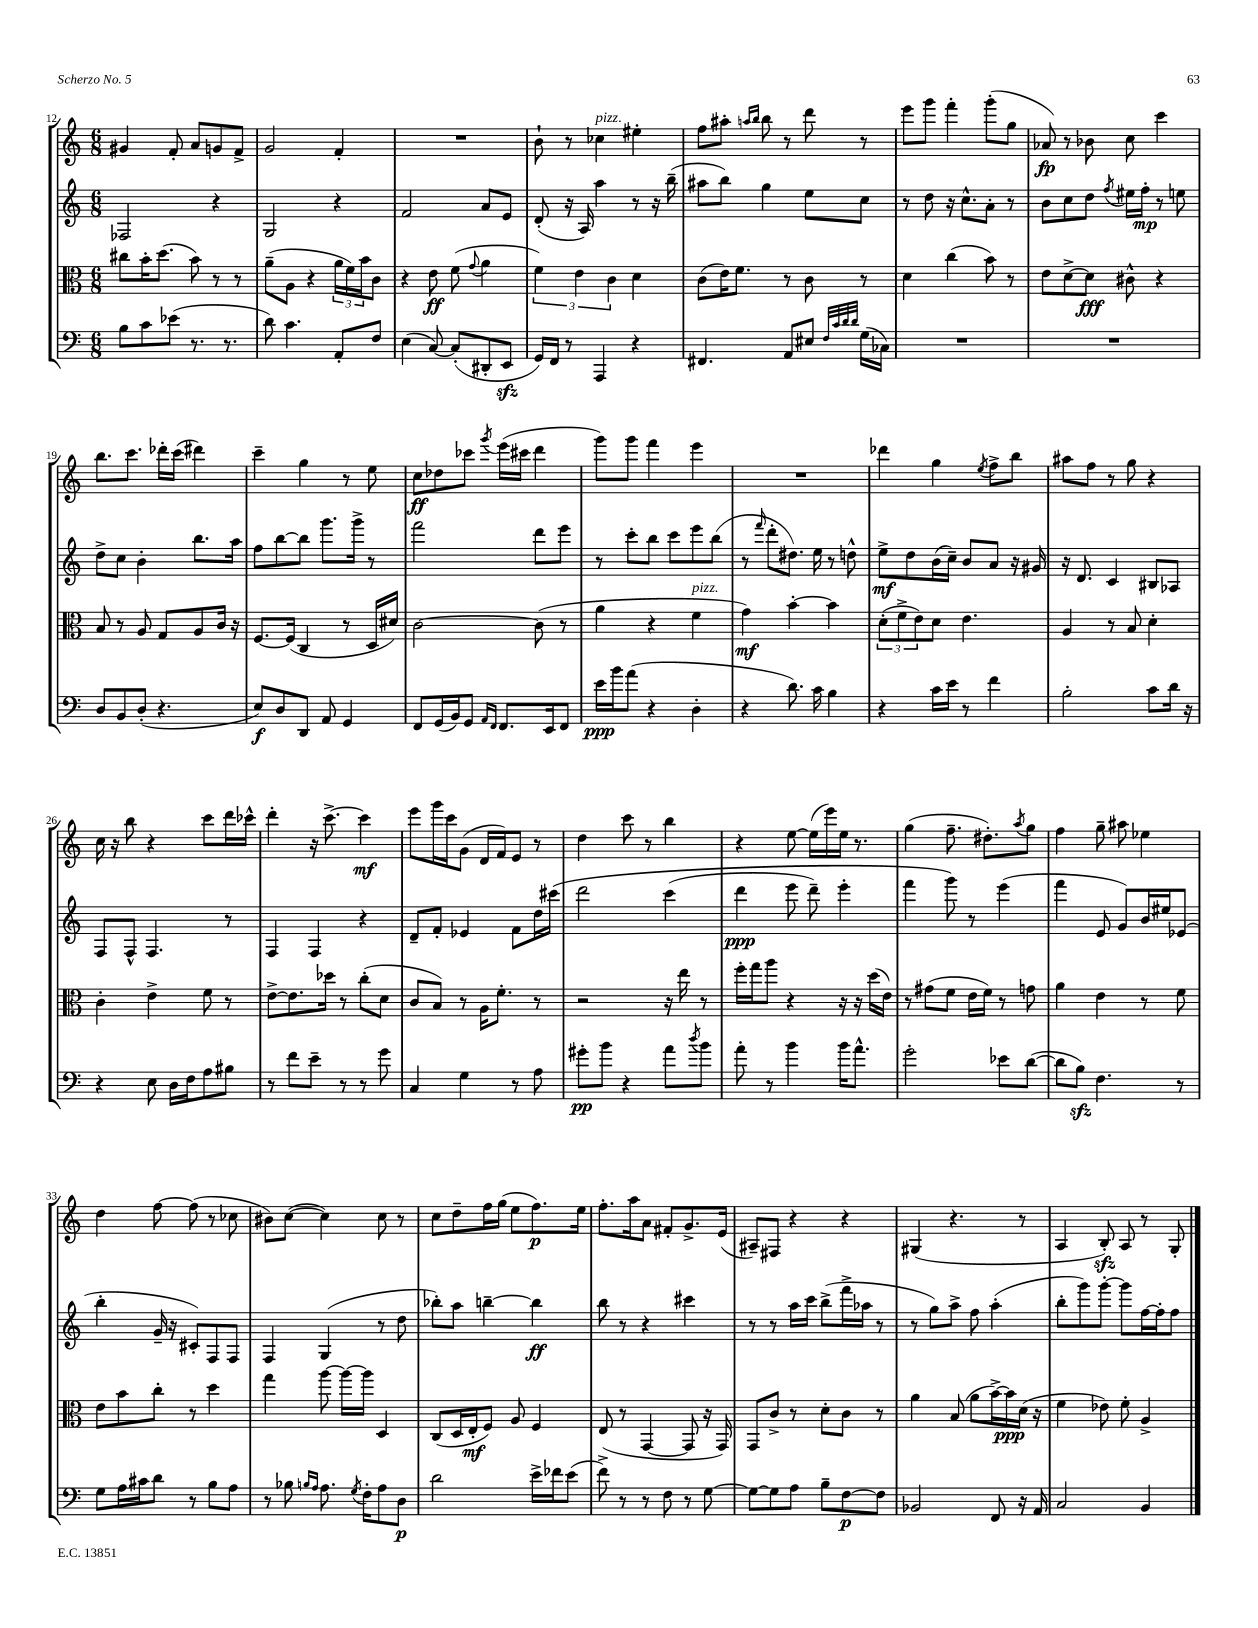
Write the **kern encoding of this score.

**kern	**dynam	**kern	**dynam	**kern	**dynam	**kern	**dynam
*part4	*part4	*part3	*part3	*part2	*part2	*part1	*part1
*staff4	*staff4	*staff3	*staff3	*staff2	*staff2	*staff1	*staff1
*clefF4	*	*clefC3	*	*clefG2	*	*clefG2	*
*k[]	*	*k[]	*	*k[]	*	*k[]	*
*M6/8	*	*M6/8	*	*M6/8	*	*M6/8	*
=12	=12	=12	=12	=12	=12	=12	=12
8B\L	.	8cc#X\L	.	2F-X/	.	4g#X/	.
8c\	.	16b'\K	.	.	.	.	.
.	.	(8.dd\J	.	.	.	.	.
(8e-X\J	.	.	.	.	.	8f'/	.
8.r	.	8b\)	.	.	.	8a/L	.
.	.	8r	.	4r	.	8gn/	.
8.r	.	.	.	.	.	.	.
.	.	8r	.	.	.	8f^/J	.
=13	=13	=13	=13	=13	=13	=13	=13
8d\)	.	(8a~\L	.	2G/	.	2g/	.
4.c\	.	8A\J	.	.	.	.	.
.	.	4r	.	.	.	.	.
8AA'/L	.	24a\LL	.	4r	.	4f'/	.
.	.	24f\)	.	.	.	.	.
.	.	24b\J	.	.	.	.	.
8F/J	.	8c\J	.	.	.	.	.
=14	=14	=14	=14	=14	=14	=14	=14
(4E\	.	4r	.	2f/	.	2.r	.
[8C/)	.	8e\	ff	.	.	.	.
(8C'/L]	.	(8f\	.	.	.	.	.
.	.	8qqg/	.	.	.	.	.
8DD#X'/	.	4a\	.	8a/L	.	.	.
8EEzz/J	.	.	.	8e/J	.	.	.
=15	=15	=15	=15	=15	=15	=15	=15
16GG/LL)	.	6f\)	.	(8d'/	.	8b`\	.
16FF/JJ	.	.	.	.	.	.	.
8r	.	.	.	16r	.	8r	.
.	.	6e\	.	.	.	.	.
.	.	.	.	16A/)	.	.	.
!	!	!	!	!	!	!LO:TX:a:i:t=pizz.	!
4AAA/	.	.	.	4aa\	.	4cc-X\	.
.	.	6c\	.	.	.	.	.
4r	.	4d\	.	8r	.	4ee#X'\	.
.	.	.	.	16r	.	.	.
.	.	.	.	(16bb~\	.	.	.
=16	=16	=16	=16	=16	=16	=16	=16
4.FF#X/	.	(8c\L	.	8aa#X\L	.	8ff\L	.
.	.	16e\K)	.	8bb\J)	.	8aa#X'\J	.
.	.	8.f\J	.	.	.	.	.
.	.	.	.	.	.	16qqaan/LL	.
.	.	.	.	.	.	16qqbb/JJ	.
.	.	.	.	4gg\	.	8bb\	.
8AA/L	.	8r	.	.	.	8r	.
8E#X/J	.	8c\	.	8ee\L	.	8ddd\	.
32qqF/LLL	.	.	.	.	.	.	.
32qqc/	.	.	.	.	.	.	.
32qqd/	.	.	.	.	.	.	.
32qqd/JJJ	.	.	.	.	.	.	.
(16G\LL	.	8r	.	8cc\J	.	8r	.
16C-X\JJ)	.	.	.	.	.	.	.
=17	=17	=17	=17	=17	=17	=17	=17
2.r	.	4d\	.	8r	.	8eee\L	.
.	.	.	.	8dd\	.	8ggg\J	.
.	.	(4cc\	.	16r	.	4fff'\	.
.	.	.	.	8.cc^^\L	.	.	.
.	.	8b\)	.	8a'\J	.	(8ggg'\L	.
.	.	8r	.	8r	.	8gg\J	.
=18	=18	=18	=18	=18	=18	=18	=18
2.r	.	8e\L	.	8b\L	.	8a-X/)	fp
.	.	[8d^\	.	8cc\	.	8r	.
.	.	8d\J]	fff	8dd\J	.	8b-X\	.
.	.	.	.	8qff/	.	.	.
.	.	8c#X^^\	.	16ee#X\LL	.	8cc\	.
.	.	.	.	16ff'\JJ	mp	.	.
.	.	4r	.	8r	.	4ccc\	.
.	.	.	.	8een\	.	.	.
!!LO:LB:g=z
=19	=19	=19	=19	=19	=19	=19	=19
8D/L	.	8B/	.	8dd^\L	.	8.bb\L	.
8BB/	.	8r	.	8cc\J	.	.	.
.	.	.	.	.	.	8.ccc\J	.
(8D'/J	.	8A/	.	4b'\	.	.	.
4.r	.	8G/L	.	.	.	16ddd-X'\LL	.
.	.	.	.	.	.	(16ccc\JJ	.
.	.	8A/	.	8.bb\L	.	4ddd#X\)	.
.	.	16c/Jk	.	.	.	.	.
.	.	16r	.	16aa\Jk	.	.	.
=20	=20	=20	=20	=20	=20	=20	=20
8E/L)	f	[8.F/L	.	8ff\L	.	4ccc~\	.
8D/	.	.	.	[8bb\	.	.	.
.	.	(16F/Jk]	.	.	.	.	.
8DD/J	.	4C/	.	8bb\J]	.	4gg\	.
8AA/	.	.	.	8.ggg\L	.	.	.
4GG/	.	8r	.	.	.	8r	.
.	.	.	.	16ggg^\Jk	.	.	.
.	.	16D/LL	.	8r	.	8ee\	.
.	.	16d#X/JJ)	.	.	.	.	.
=21	=21	=21	=21	=21	=21	=21	=21
8FF/L	.	[2c\	.	2fff\	.	8cc\L	ff
(16GG/L	.	.	.	.	.	8dd-X\	.
16BB/J)	.	.	.	.	.	.	.
8GG/J	.	.	.	.	.	8ccc-X\J	.
16qqAA/LL	.	.	.	.	.	.	.
16qqFF/JJ	.	.	.	.	.	8qggg/	.
8.FF/L	.	.	.	.	.	(16eee\LL	.
.	.	.	.	.	.	16ccc#X\JJ	.
.	.	(8c\]	.	8ddd\L	.	4ddd\	.
16EE/k	.	.	.	.	.	.	.
8FF/J	.	8r	.	8eee\J	.	.	.
=22	=22	=22	=22	=22	=22	=22	=22
16e\LL	ppp	4a\	.	8r	.	8ggg\L)	.
16b\J	.	.	.	.	.	.	.
(8a\J	.	.	.	8ccc'\L	.	8ggg\J	.
4r	.	4r	.	8bb\J	.	4fff\	.
.	.	.	.	8ccc\L	.	.	.
!	!	!LO:TX:a:i:t=pizz.	!	!	!	!	!
4D'\	.	4f\	.	8eee\	.	4eee\	.
.	.	.	.	(8bb\J	.	.	.
=23	=23	=23	=23	=23	=23	=23	=23
4r	.	4g\)	mf	8r	.	2.r	.
.	.	.	.	16qqfff/	.	.	.
.	.	.	.	8ddd'\L	.	.	.
8.d\)	.	[4b'\	.	8.dd#X\J)	.	.	.
16c\	.	.	.	16ee\	.	.	.
4B\	.	4b\]	.	8r	.	.	.
.	.	.	.	8ddn^^\	.	.	.
=24	=24	=24	=24	=24	=24	=24	=24
4r	.	(12d'\L	.	8ee^\L	mf	4ddd-X\	.
.	.	12f^\	.	.	.	.	.
.	.	.	.	8dd\	.	.	.
.	.	12e\)	.	.	.	.	.
16c\LL	.	8d\J	.	(16b\L	.	4gg\	.
16e\JJ	.	.	.	16cc~\JJ)	.	.	.
8r	.	4.e\	.	8b/L	.	.	.
.	.	.	.	.	.	8qee/	.
4f\	.	.	.	8a/J	.	8ff^\L	.
.	.	.	.	16r	.	8bb\J	.
.	.	.	.	16g#X/	.	.	.
=25	=25	=25	=25	=25	=25	=25	=25
2B'\	.	4A/	.	16r	.	8aa#X\L	.
.	.	.	.	8.d/	.	.	.
.	.	.	.	.	.	8ff\J	.
.	.	8r	.	4c/	.	8r	.
.	.	8B/	.	.	.	8gg\	.
8c\L	.	4d'\	.	8B#X/L	.	4r	.
16d\Jk	.	.	.	8A-X/J	.	.	.
16r	.	.	.	.	.	.	.
!!LO:LB:g=z
=26	=26	=26	=26	=26	=26	=26	=26
4r	.	4c'\	.	8F/L	.	16cc\	.
.	.	.	.	.	.	16r	.
.	.	.	.	8F^^/J	.	8bb\	.
8E\	.	4e^\	.	4.F/	.	4r	.
16D\LL	.	.	.	.	.	.	.
16F\J	.	.	.	.	.	.	.
8A\	.	8f\	.	.	.	8ccc\L	.
8B#X\J	.	8r	.	8r	.	16ddd\L	.
.	.	.	.	.	.	16ccc-X^^\JJ	.
=27	=27	=27	=27	=27	=27	=27	=27
8r	.	[8e^\L	.	4F/	.	4ddd'\	.
8f\L	.	8.e\]	.	.	.	.	.
8e~\J	.	.	.	4F/	.	16r	.
.	.	16dd-X\Jk	.	.	.	[8.ccc^\	.
8r	.	8r	.	.	.	.	.
8r	.	(8cc'\L	.	4r	.	4ccc\]	mf
8g\	.	8d\J	.	.	.	.	.
=28	=28	=28	=28	=28	=28	=28	=28
4C/	.	8c/L	.	8d~/L	.	8eee\L	.
.	.	8B/J)	.	8f'/J	.	16ggg\L	.
.	.	.	.	.	.	16ccc\J	.
4G\	.	8r	.	4e-X/	.	(8g\J	.
.	.	16A\KL	.	.	.	16d/LL	.
.	.	8.f'\J	.	.	.	16f/J)	.
8r	.	.	.	8f\L	.	8e/J	.
8A\	.	8r	.	16dd\L	.	8r	.
.	.	.	.	(16ccc#X\JJ	.	.	.
=29	=29	=29	=29	=29	=29	=29	=29
8g#X'\L	pp	2r	.	2ddd\	.	4dd\	.
8b\J	.	.	.	.	.	.	.
4r	.	.	.	.	.	8ccc\	.
.	.	.	.	.	.	8r	.
8a\L	.	16r	.	(4ccc\	.	4bb\	.
.	.	16ee\	.	.	.	.	.
8qdd/	.	.	.	.	.	.	.
8b\J	.	8r	.	.	.	.	.
=30	=30	=30	=30	=30	=30	=30	=30
8a'\	.	16ff'\LL	.	4ddd\	ppp	4r	.
.	.	16gg\J	.	.	.	.	.
8r	.	8aa\J	.	.	.	.	.
4b\	.	4r	.	8eee\	.	[8ee\	.
.	.	.	.	8ddd~\)	.	(16ee\LL]	.
.	.	.	.	.	.	16eee\)	.
16b\KL	.	16r	.	4eee'\	.	16ee\JJ	.
8.a^^\J	.	16r	.	.	.	8.r	.
.	.	(16dd\LL	.	.	.	.	.
.	.	16e\JJ)	.	.	.	.	.
=31	=31	=31	=31	=31	=31	=31	=31
2g'\	.	8r	.	4fff\	.	(4gg\	.
.	.	(8g#X\L	.	.	.	.	.
.	.	8f\J	.	8ggg\)	.	8.ff~\	.
.	.	16e\LL	.	8r	.	.	.
.	.	16f\JJ)	.	.	.	8.dd#X'\L)	.
8e-X\L	.	8r	.	(4eee\	.	.	.
.	.	.	.	.	.	8qaa/	.
([8d\J	.	8gn\	.	.	.	8gg\J	.
=32	=32	=32	=32	=32	=32	=32	=32
8d\L]	.	4a\	.	4fff\	.	4ff\	.
8Bzz\J)	.	.	.	.	.	.	.
4.F\	.	4e\	.	8e/	.	8gg~\	.
.	.	.	.	8g/L)	.	8aa#X\	.
.	.	8r	.	16b/L	.	4ee-X\	.
.	.	.	.	16ee#X/J	.	.	.
8r	.	8f\	.	(8e-X/J	.	.	.
!!LO:LB:g=z
=33	=33	=33	=33	=33	=33	=33	=33
8G\L	.	8e\L	.	4bb'\	.	4dd\	.
16A\L	.	8b\	.	.	.	.	.
16c#X\J	.	.	.	.	.	.	.
8d\J	.	8cc'\J	.	16g~/	.	[8ff\	.
.	.	.	.	16r	.	.	.
8r	.	8r	.	8c#X'/L)	.	(8ff\]	.
8B\L	.	4dd\	.	8F/	.	8r	.
8A\J	.	.	.	8F/J	.	8cc-X\	.
=34	=34	=34	=34	=34	=34	=34	=34
8r	.	4gg\	.	4F/	.	8b#X\L)	.
8B-X\	.	.	.	.	.	([8cc\J	.
16qqBn/LL	.	.	.	.	.	.	.
16qqA/JJ	.	.	.	.	.	.	.
8.A\	.	[8aa\	.	(4G/	.	4cc\])	.
.	.	16aa\LL_	.	.	.	.	.
8qG/	.	.	.	.	.	.	.
16F'\KL	.	16aa\JJ]	.	.	.	.	.
8A\	.	4D/	.	8r	.	8cc\	.
8D\J	p	.	.	8dd\	.	8r	.
=35	=35	=35	=35	=35	=35	=35	=35
2d\	.	(8C/L	.	8bb-X'\L)	.	8cc\L	.
.	.	16D/L	.	8aa\J	.	8dd~\	.
.	.	16E'/J	mf	.	.	.	.
.	.	8F/J)	.	[4bbn~\	.	16ff\L	.
.	.	.	.	.	.	(16gg\JJ	.
.	.	8A/	.	.	.	8ee\L	.
16e^\LL	.	4F/	.	4bb\]	ff	8.ff\)	p
16f-X\J	.	.	.	.	.	.	.
(8e\J	.	.	.	.	.	.	.
.	.	.	.	.	.	16ee\Jk	.
=36	=36	=36	=36	=36	=36	=36	=36
8f^\)	.	(8E/	.	8bb\	.	8.ff'\L	.
8r	.	8r	.	8r	.	.	.
.	.	.	.	.	.	16aa\k	.
8r	.	[4GG/	.	4r	.	8a\J	.
8F\	.	.	.	.	.	8f#X'/L	.
8r	.	8GG/]	.	4ccc#X\	.	8.g^/	.
[8G\	.	16r	.	.	.	.	.
.	.	16GG/)	.	.	.	(16e/Jk	.
=37	=37	=37	=37	=37	=37	=37	=37
8G\L_	.	8GG/L	.	8r	.	8A#X~/L)	.
8G\]	.	8c^/J	.	8r	.	8F#X/J	.
8A\J	.	8r	.	16aa\LL	.	4r	.
.	.	.	.	16ccc\JJ	.	.	.
8B~\L	.	8d'\L	.	(8bb^\L	.	.	.
[8F\	p	8c\J	.	16fff^\L	.	4r	.
.	.	.	.	16aa-X\JJ	.	.	.
8F\J]	.	8r	.	8r	.	.	.
=38	=38	=38	=38	=38	=38	=38	=38
2BB-X/	.	4a\	.	8r	.	(4G#X/	.
.	.	.	.	8gg\L)	.	.	.
.	.	(8B/	.	8aa^\J	.	4.r	.
.	.	8a\L	.	8ff\	.	.	.
8FF/	.	[16b^\L)	.	(4aa'\	.	.	.
.	.	16b\]	ppp	.	.	.	.
16r	.	(16d\JJ	.	.	.	8r	.
16AA/	.	16r	.	.	.	.	.
=39	=39	=39	=39	=39	=39	=39	=39
2C/	.	4f\	.	8bb'\L	.	4A/	.
.	.	.	.	8ggg\)	.	.	.
.	.	8e-X\)	.	[8ggg'\J	.	8Bzz'/)	.
.	.	8f'\	.	8ggg\L]	.	8A/	.
4BB/	.	4A^/	.	[16ff\L	.	8r	.
.	.	.	.	16ff'\J]	.	.	.
.	.	.	.	8ff\J	.	8G'/	.
==	==	==	==	==	==	==	==
*-	*-	*-	*-	*-	*-	*-	*-
